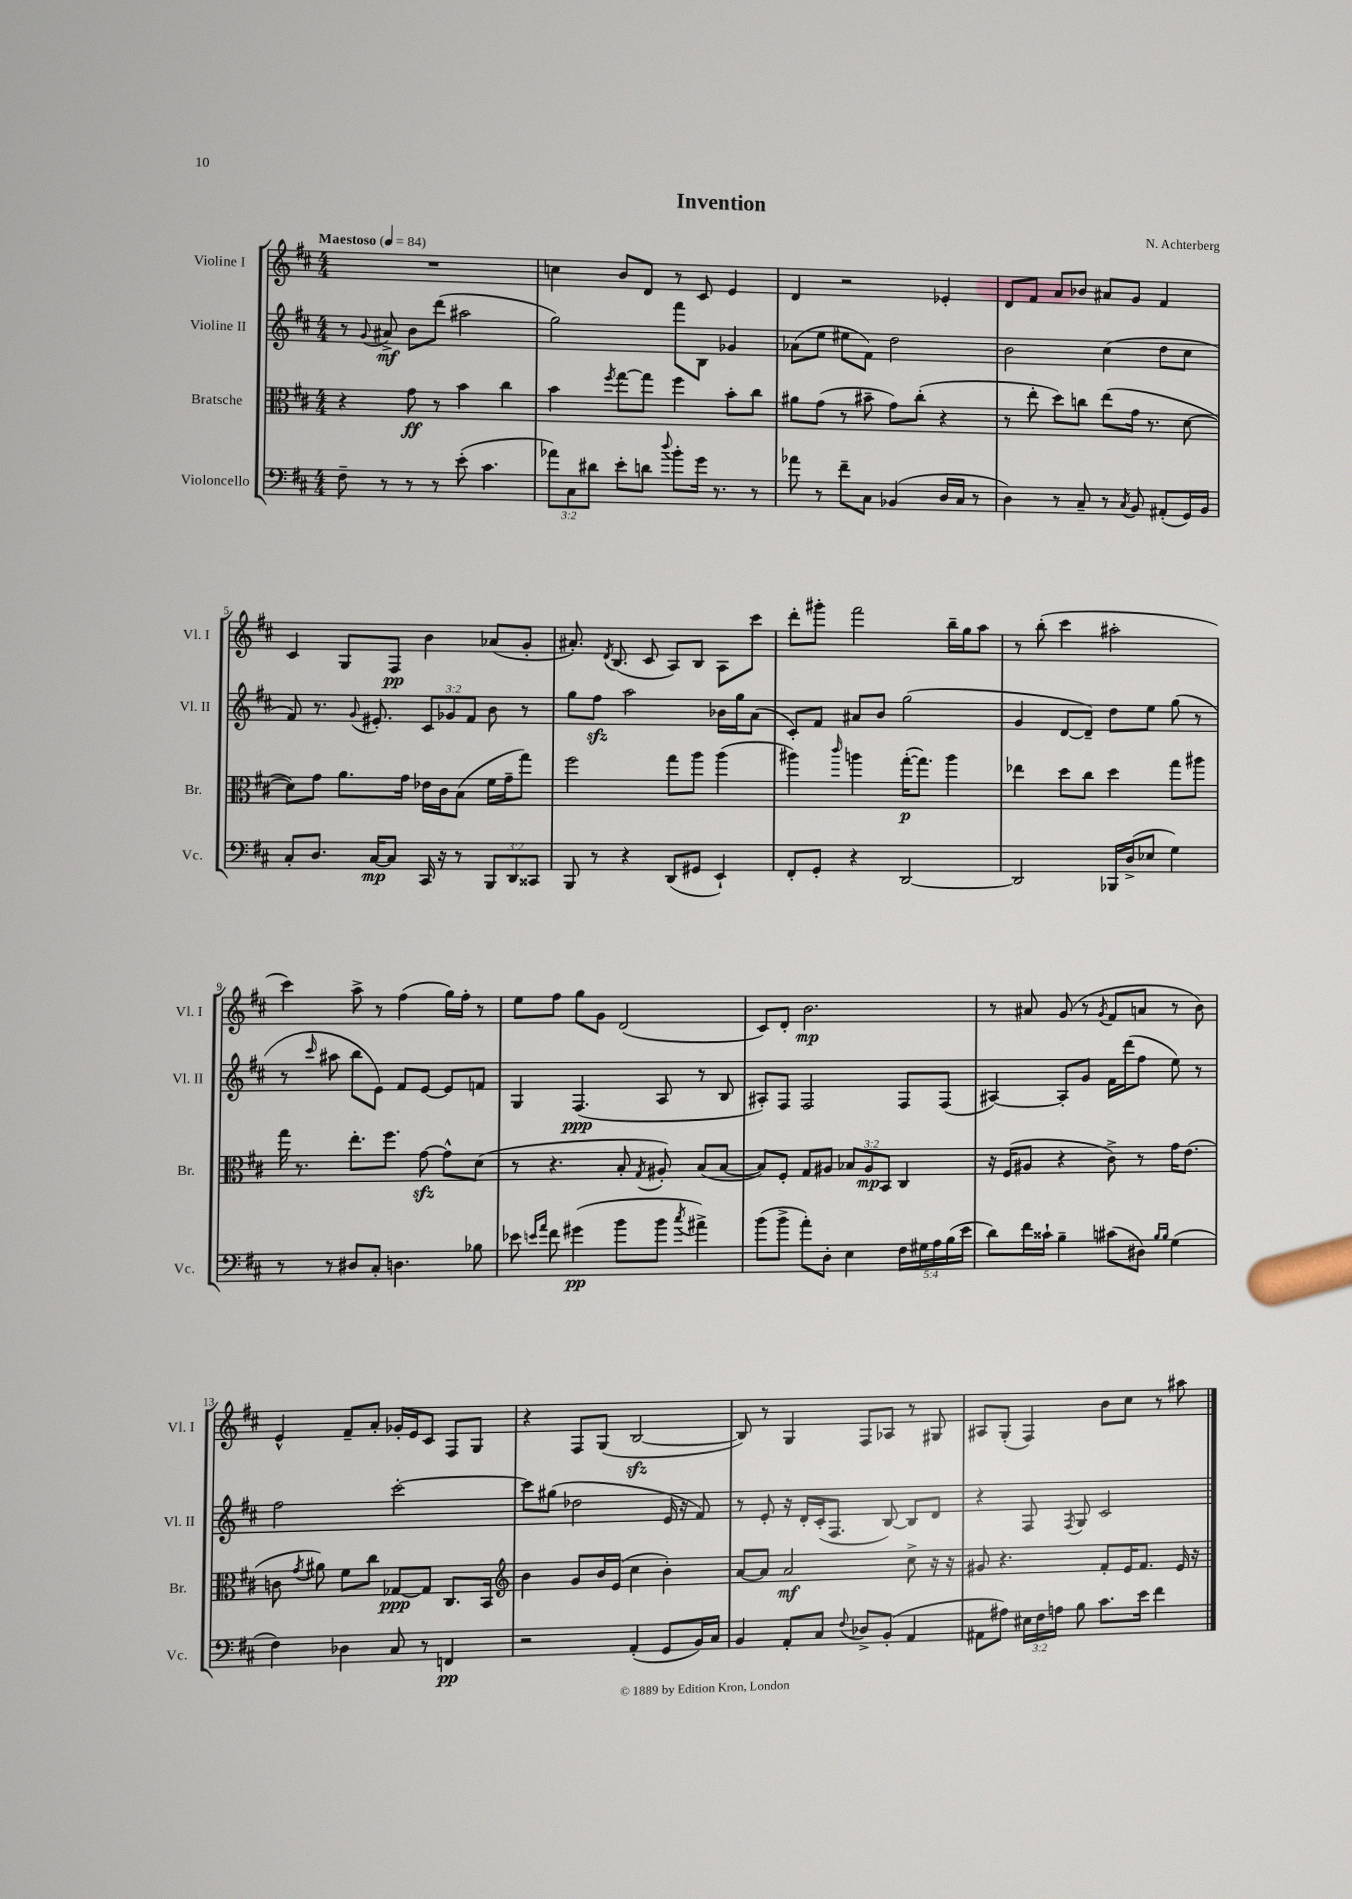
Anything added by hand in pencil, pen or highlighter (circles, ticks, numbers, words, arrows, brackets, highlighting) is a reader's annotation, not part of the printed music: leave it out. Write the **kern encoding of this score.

**kern	**dynam	**kern	**dynam	**kern	**dynam	**kern	**dynam
*part4	*part4	*part3	*part3	*part2	*part2	*part1	*part1
*staff4	*staff4	*staff3	*staff3	*staff2	*staff2	*staff1	*staff1
*I"Violoncello	*	*I"Bratsche	*	*I"Violine II	*	*I"Violine I	*
*I'Vc.	*	*I'Br.	*	*I'Vl. II	*	*I'Vl. I	*
*clefF4	*	*clefC3	*	*clefG2	*	*clefG2	*
*k[f#c#]	*	*k[f#c#]	*	*k[f#c#]	*	*k[f#c#]	*
*M4/4	*	*M4/4	*	*M4/4	*	*M4/4	*
*MM84	*	*MM84	*	*MM84	*	*MM84	*
=1	=1	=1	=1	=1	=1	=1	=1
!	!	!	!	!	!	!LO:TX:a:B:t=Maestoso	!
8F#~\	.	4r	.	8r	.	1r	.
.	.	.	.	8qqg/	.	.	.
8r	.	.	.	8a#X^/	mf	.	.
8r	.	8g\	ff	8b\L	.	.	.
8r	.	8r	.	(8ddd\J	.	.	.
(8e'\	.	4b\	.	2aa#X\	.	.	.
4.c#\	.	.	.	.	.	.	.
.	.	4cc#\	.	.	.	.	.
=2	=2	=2	=2	=2	=2	=2	=2
12a-X\L)	.	4b\	.	2gg\)	.	4ccn\	.
12C#\	.	.	.	.	.	.	.
12d#X\J	.	.	.	.	.	.	.
.	.	8qff#/	.	.	.	.	.
8e'\L	.	[8gg\L	.	.	.	8b/L	.
8dn\J	.	8gg\J]	.	.	.	8d/J	.
8qqdd/	.	.	.	.	.	.	.
8b'\L	.	4ff#\	.	8fff#\L	.	8r	.
16g\Jk	.	.	.	8B\J	.	8c#/	.
8.r	.	.	.	.	.	.	.
.	.	8b'\L	.	4g-X/	.	4e/	.
8r	.	8cc#\J	.	.	.	.	.
=3	=3	=3	=3	=3	=3	=3	=3
8a-X\	.	8a#X\L	.	(8a-X\L	.	4d/	.
8r	.	(8g\J	.	8ee\J	.	.	.
8f#~\L	.	8r	.	8ee#X\L	.	2r	.
8C#\J	.	8b#X~\	.	8f#\J)	.	.	.
(4BB-X/	.	8g\L)	.	2dd\	.	.	.
.	.	(8cc#'\J	.	.	.	.	.
16D/LL	.	4r	.	.	.	4e-X'/	.
16C#/JJ	.	.	.	.	.	.	.
8r	.	.	.	.	.	.	.
=4	=4	=4	=4	=4	=4	=4	=4
4D\)	.	8r	.	2b\	.	8d/L	.
.	.	8ee'\	.	.	.	8f#/J	.
8r	.	8dd\L)	.	.	.	8a/L	.
8C#~/	.	8ccn\J	.	.	.	8b-X/J	.
8r	.	(8ee\L	.	(4cc#\	.	8a#X/L	.
8qC#/	.	.	.	.	.	.	.
8BB/	.	16g\Jk	.	.	.	8g/J	.
.	.	8.r	.	.	.	.	.
(8AA#X'/L	.	.	.	8dd\L	.	4f#/	.
16GG/L)	.	[8d\	.	8cc#\J	.	.	.
16BB/JJ	.	.	.	.	.	.	.
!!LO:LB:g=z
=5	=5	=5	=5	=5	=5	=5	=5
8C#'/L	.	8d\L])	.	8f#/)	.	4c#/	.
8.D/J	.	8g\J	.	8.r	.	.	.
.	.	8.a\L	.	.	.	8G/L	.
.	.	.	.	8qqg/	.	.	.
[16C#/KL	mp	.	.	8.e#X'/	.	.	.
8C#/J]	.	.	.	.	.	8F#/J	pp
.	.	16g\Jk	.	.	.	.	.
16CC#/	.	16e-X\LL	.	12c#/L	.	4b\	.
16r	.	16c#\J	.	.	.	.	.
.	.	.	.	12g-X/	.	.	.
8r	.	(8B\J	.	.	.	.	.
.	.	.	.	12f#/J	.	.	.
12BBB/L	.	16f#\LL	.	8b\	.	(8a-X/L	.
.	.	16g~\J	.	.	.	.	.
12DD/	.	.	.	.	.	.	.
.	.	8gg\J)	.	8r	.	8g'/J	.
12CC##X/J	.	.	.	.	.	.	.
=6	=6	=6	=6	=6	=6	=6	=6
8BBB/	.	2ff#\	.	8gg\L	.	8.a#X'/)	.
8r	.	.	.	8ff#zz\J	.	.	.
.	.	.	.	.	.	8qd/	.
.	.	.	.	.	.	(8.B/	.
4r	.	.	.	2aa\	.	.	.
.	.	.	.	.	.	8c#/	.
(8DD/L	.	8gg\L	.	.	.	8A/L)	.
8GG#X/J	.	8aa\J	.	.	.	8B/J	.
4EE`/)	.	(4aa\	.	16b-X\LL	.	8A\L	.
.	.	.	.	16gg\J	.	.	.
.	.	.	.	(8a\J	.	8ccc#\J	.
=7	=7	=7	=7	=7	=7	=7	=7
8FF#'/L	.	4aa#X\)	.	8c#'/L)	.	8ddd'\L	.
8GG'/J	.	.	.	8f#/J	.	8ggg#X'\J	.
.	.	16qqccc#/	.	.	.	.	.
4r	.	4aan\	.	8a#X/L	.	2fff#\	.
.	.	.	.	8b/J	.	.	.
[2DD/	.	([16gg'\KL	p	(2gg\	.	.	.
.	.	8.gg\J])	.	.	.	.	.
.	.	4aa\	.	.	.	16bb~\LL	.
.	.	.	.	.	.	16gg\J	.
.	.	.	.	.	.	8aa\J	.
=8	=8	=8	=8	=8	=8	=8	=8
2DD/]	.	4ee-X\	.	4g/	.	8r	.
.	.	.	.	.	.	(8bb'\	.
.	.	8dd\L	.	[8d/L	.	4ccc#\	.
.	.	8cc#\J	.	8d~/J])	.	.	.
16BBB-X/LL	.	4dd\	.	8dd\L	.	2aa#X'\	.
(16D^/J	.	.	.	.	.	.	.
8E-X/J	.	.	.	8ee\J	.	.	.
4G\)	.	8gg\L	.	(8gg\	.	.	.
.	.	8aa#X\J	.	8r	.	.	.
!!LO:LB:g=z
=9	=9	=9	=9	=9	=9	=9	=9
8r	.	16gg\	.	8r	.	4ccc#\)	.
.	.	8.r	.	.	.	.	.
.	.	.	.	16qqccc#/	.	.	.
8r	.	.	.	8aa#X\	.	.	.
8D#X/L	.	8.ee'\L	.	8bb\L	.	8aa^\	.
8C#'/J	.	.	.	8e\J)	.	8r	.
.	.	8.ff#\J	.	.	.	.	.
4.Dn\	.	.	.	8f#/L	.	(4ff#\	.
.	.	[8gzz\	.	[8e/J	.	.	.
.	.	8g^^\L]	.	8e/L]	.	16gg\LL)	.
.	.	.	.	.	.	16ff#'\JJ	.
8B-X\	.	(8d\J	.	8fn/J	.	8r	.
=10	=10	=10	=10	=10	=10	=10	=10
8e-X\	.	8r	.	4G/	.	8ee\L	.
16qqen/LL	.	.	.	.	.	.	.
16qqa/JJ	.	.	.	.	.	.	.
8f#\	.	4.r	.	.	.	8ff#\J	.
(4g#X\	pp	.	.	(4.F#/	ppp	8gg\L	.
.	.	.	.	.	.	8g\J	.
8b\L	.	8B'/	.	.	.	(2d/	.
.	.	8qG/	.	.	.	.	.
8b\J	.	8A#X'/)	.	8A/	.	.	.
8qcc#/	.	.	.	.	.	.	.
4a#X^\)	.	(8B/L	.	8r	.	.	.
.	.	[8B/J	.	8B/	.	.	.
=11	=11	=11	=11	=11	=11	=11	=11
(8b\L	.	8B/L])	.	8A#X'/L)	.	8c#/L)	.
8b^\J	.	8F#'/J	.	8F#/J	.	8d'/J	.
8a'\L)	.	8G/L	.	2F#/	.	2.b\	mp
8D'\J	.	8A#X/J	.	.	.	.	.
4E\	.	12B-X/L	.	.	.	.	.
.	.	12A#/	mp	.	.	.	.
.	.	12BB/J	.	.	.	.	.
20F#\LL	.	4C#/	.	8F#/L	.	.	.
20G#X\	.	.	.	.	.	.	.
20A\	.	.	.	.	.	.	.
.	.	.	.	(8F#/J	.	.	.
(20B\	.	.	.	.	.	.	.
20e\JJ	.	.	.	.	.	.	.
=12	=12	=12	=12	=12	=12	=12	=12
8d\L)	.	16r	.	[4A#X/)	.	8r	.
.	.	(16F#/KL	.	.	.	.	.
16f#\L	.	8A#X/J	.	.	.	8a#X/	.
16c##X`\JJ	.	.	.	.	.	.	.
4B~\	.	4r	.	8A#'/L]	.	(8g/	.
.	.	.	.	8g/J	.	8r	.
.	.	.	.	.	.	8qg/	.
(8c#X\L	.	8c#^\)	.	16f#\LL	.	8f#/L	.
.	.	.	.	(16ddd\J	.	.	.
8D#X\J)	.	8r	.	8ff#\J	.	8an/J	.
16qqB/LL	.	.	.	.	.	.	.
16qqB/JJ	.	.	.	.	.	.	.
(4G\	.	16g\KL	.	8ee\)	.	8r	.
.	.	(8.e\J	.	.	.	.	.
.	.	.	.	8r	.	8b\)	.
!!LO:LB:g=z
=13	=13	=13	=13	=13	=13	=13	=13
4F#\)	.	8cn\	.	2ff#\	.	4e^^/	.
.	.	8qg/	.	.	.	.	.
.	.	8a#X\)	.	.	.	.	.
4D-X\	.	8f#\L	.	.	.	8f#~/L	.
.	.	8cc#\J	.	.	.	8a'/J	.
8C#/	.	[8G-X/L	ppp	[2ccc#'\	.	16g-X'/LL	.
.	.	.	.	.	.	16e/J	.
8r	.	8G-/J]	.	.	.	8c#/J	.
4FFn/	pp	8.C#/L	.	.	.	8F#/L	.
.	.	.	.	.	.	8G/J	.
.	.	16BB/Jk	.	.	.	.	.
=14	=14	=14	=14	=14	=14	=14	=14
*	*	*clefG2	*	*	*	*	*
2r	.	4b\	.	8ccc#\L]	.	4r	.
.	.	.	.	(8gg#X\J	.	.	.
.	.	8g/L	.	2dd-X\	.	8F#/L	.
.	.	16b/L	.	.	.	(8G/J	.
.	.	(16e/JJ	.	.	.	.	.
(4AA'/	.	4cc#\	.	.	.	[2Bzz/	.
8GG/L	.	4b'\)	.	16e/	.	.	.
.	.	.	.	16r	.	.	.
16BB/L)	.	.	.	8f#/)	.	.	.
16C#/JJ	.	.	.	.	.	.	.
=15	=15	=15	=15	=15	=15	=15	=15
4BB/	.	[8a/L	.	8r	.	8B/])	.
.	.	8a/J]	.	8e'/	.	8r	.
8AA'/L	.	2a/	mf	16r	.	4G/	.
.	.	.	.	16d'/LL	.	.	.
8C#/J	.	.	.	(16c#'/J	.	.	.
.	.	.	.	8.F#/J	.	.	.
8qqF#/	.	.	.	.	.	.	.
8D-X^/L	.	.	.	.	.	8F#/L	.
(8BB'/J	.	.	.	[8B/)	.	8A-X/J	.
4AA/	.	8cc#^\	.	8B/L]	.	8r	.
.	.	16r	.	8d/J	.	8G#X/	.
.	.	16r	.	.	.	.	.
=16	=16	=16	=16	=16	=16	=16	=16
8AA#X\L	.	8g#X/	.	4r	.	8A#X/L	.
8A#X\J)	.	4.r	.	.	.	(8G'/J	.
24E#X\LL	.	.	.	8F#/	.	4F#/)	.
24F#\	.	.	.	.	.	.	.
24An\JJ	.	.	.	.	.	.	.
.	.	.	.	8qF#/	.	.	.
8B\	.	.	.	8G/	.	.	.
8.c#\L	.	8f#'/L	.	2c#/	.	8b\L	.
.	.	16e/K	.	.	.	8cc#\J	.
16e\Jk	.	8.f#/J	.	.	.	.	.
4f#\	.	.	.	.	.	8r	.
.	.	16e/	.	.	.	8aa#X\	.
.	.	16r	.	.	.	.	.
==	==	==	==	==	==	==	==
*-	*-	*-	*-	*-	*-	*-	*-
